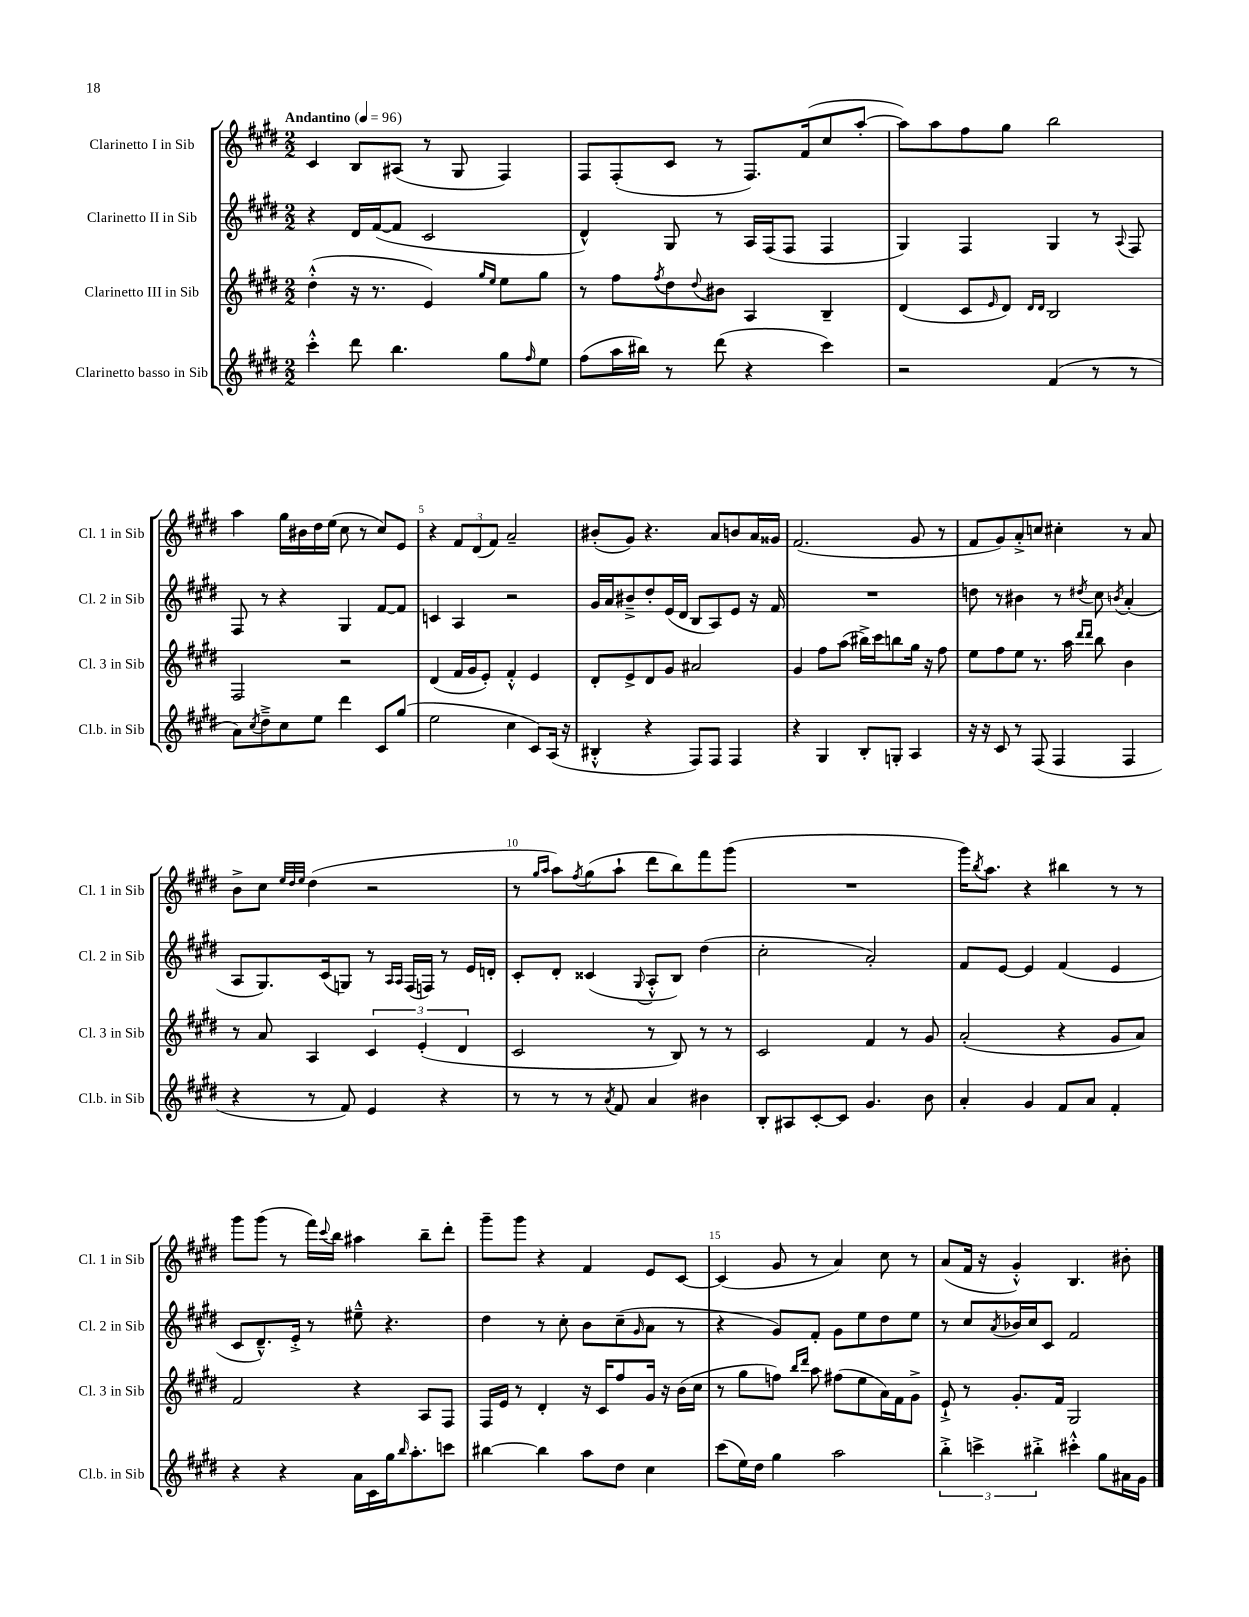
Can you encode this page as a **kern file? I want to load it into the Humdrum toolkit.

**kern	**kern	**kern	**kern
*part4	*part3	*part2	*part1
*staff4	*staff3	*staff2	*staff1
*I"Clarinetto basso in Sib	*I"Clarinetto III in Sib	*I"Clarinetto II in Sib	*I"Clarinetto I in Sib
*I'Cl.b. in Sib	*I'Cl. 3 in Sib	*I'Cl. 2 in Sib	*I'Cl. 1 in Sib
*clefG2	*clefG2	*clefG2	*clefG2
*k[f#c#g#d#]	*k[f#c#g#d#]	*k[f#c#g#d#]	*k[f#c#g#d#]
*M2/2	*M2/2	*M2/2	*M2/2
*MM96	*MM96	*MM96	*MM96
=1	=1	=1	=1
!	!	!	!LO:TX:a:B:t=Andantino
4ccc#'^^\	(4dd#'^^\	4r	4c#/
8ddd#\	16r	16d#/LL	8B/L
.	8.r	([16f#/J	.
4.bb\	.	8f#/J]	(8A#X/J
.	4e/)	2c#/	8r
.	.	.	8G#/
.	16qqgg#/LL	.	.
.	16qqee/JJ	.	.
8gg#\L	8ee\L	.	4F#/)
16qqff#/	.	.	.
8ee\J	8gg#\J	.	.
=2	=2	=2	=2
(8ff#\L	8r	4d#^^/)	8F#/L
16aa\L	8ff#\L	.	(8F#'/
16bb#X\JJ)	.	.	.
.	8qff#/	.	.
8r	8dd#\	8G#/	8c#/J
.	8qqdd#/	.	.
(8ddd#\	8b#X\J	8r	8r
4r	4A/	16A/LL	8.F#/L)
.	.	(16F#/J	.
.	.	8F#/J	.
.	.	.	(16f#/k
4ccc#\)	4B~/	4F#/	8cc#/
.	.	.	[8aa'/J
=3	=3	=3	=3
2r	(4d#/	4G#/)	8aa\L])
.	.	.	8aa\
.	8c#/L	4F#/	8ff#\
.	16qqe/	.	.
.	8d#/J)	.	8gg#\J
.	16qqd#/LL	.	.
.	16qqd#/JJ	.	.
(4f#/	2B/	4G#/	2bb\
8r	.	8r	.
.	.	8qqA/	.
8r	.	8F#/	.
!!LO:LB:g=z
=4	=4	=4	=4
8a\L)	2F#/	8F#/	4aa\
8qcc#/	.	.	.
8dd#~^\	.	8r	.
8cc#\	.	4r	16gg#\LL
.	.	.	16b#X\
8ee\J	.	.	16dd#\
.	.	.	(16ee\JJ
4ddd#\	2r	4G#/	8cc#\
.	.	.	8r
8c#/L	.	[8f#/L	8cc#/L)
(8gg#/J	.	8f#/J]	8e/J
=5	=5	=5	=5
2ee\	(4d#/	4cn/	4r
.	16f#/LL	4A/	12f#/L
.	16g#/J	.	.
.	.	.	(12d#/
.	8e'/J)	.	.
.	.	.	12f#/J)
4cc#\	4f#'^^/	2r	2a~/
8c#/L)	4e/	.	.
(16A/Jk	.	.	.
16r	.	.	.
=6	=6	=6	=6
4B#X'^^/	8d#'/L	16g#/LL	(8b#X'/L
.	.	16a/J	.
.	8e^/	8b#X~^/	8g#/J)
4r	8d#/	8dd#'/	4.r
.	8g#/J	(16e/L	.
.	.	16d#/JJ	.
8F#/L)	2a#X/	8B/L	.
8F#/J	.	8A/)	8a/L
4F#/	.	8e/J	8bn/
.	.	16r	16a/L
.	.	16f#/	16g##X/JJ
=7	=7	=7	=7
4r	4g#/	1r	(2.f#/
4G#/	8ff#\L	.	.
.	(8aa\J	.	.
8B'/L	16bb#X^\LL)	.	.
.	16ccc#\J	.	.
8Gn'/J	8bbn\	.	.
4A/	16gg#\Jk	.	8g#/
.	16r	.	.
.	8ff#\	.	8r
=8	=8	=8	=8
16r	8ee\L	8ddn\	8f#/L
16r	.	.	.
8c#/	8ff#\	8r	8g#/)
8r	8ee\J	4b#X\	8a'^/
(8F#/	8.r	.	8ccn/J
4F#/	.	8r	4cc#X'\
.	16aa\	.	.
.	16qqddd#/LL	.	.
.	16qqddd#/JJ	8qdd#X/	.
.	8bb\	8cc#\	.
.	.	8qbn/	.
4F#/	4b\	(4a'/	8r
.	.	.	8a/
!!LO:LB:g=z
=9	=9	=9	=9
4r	8r	8A/L	8b^\L
.	8a/	8.G#/)	8cc#\J
.	.	.	32qqee/LLL
.	.	.	32qqdd#/
.	.	.	32qqee/JJJ
8r	4A/	.	(4dd#\
.	.	(16c#/k	.
8f#/)	.	8Gn/J)	.
4e/	6c#/	8r	2r
.	.	16qqA/LL	.
.	.	16qqA/JJ	.
.	.	(16F#/LL	.
.	(6e'/	.	.
.	.	16Fn/JJ)	.
4r	.	8r	.
.	6d#/	.	.
.	.	16e/LL	.
.	.	16dn'/JJ	.
=10	=10	=10	=10
8r	2c#/	8c#'/L	8r
.	.	.	16qqgg#/LL
.	.	.	16qqaa/JJ
8r	.	8d#'/J	8aa\L)
.	.	.	8qff#/
8r	.	(4c##X/	(8gg#\
8qa/	.	.	.
8f#/	.	.	8aa`\J
.	.	8qqG#/	.
4a/	8r	8A'^^/L	8ddd#\L
.	8B/)	8B/J)	8bb\)
4b#X\	8r	(4dd#\	8fff#\
.	8r	.	(8ggg#\J
=11	=11	=11	=11
8B'/L	2c#/	2cc#'\	1r
8A#X/	.	.	.
[8c#'/	.	.	.
8c#/J]	.	.	.
4.g#/	4f#/	2a'/)	.
.	8r	.	.
8b\	8g#/	.	.
=12	=12	=12	=12
4a'/	(2a'/	8f#/L	16ggg#\KL)
.	.	.	8qbb/
.	.	.	8.aa\J
.	.	[8e/J	.
4g#/	.	4e/]	4r
8f#/L	4r	(4f#/	4bb#X\
8a/J	.	.	.
4f#'/	8g#/L	4e/	8r
.	8a/J)	.	8r
!!LO:LB:g=z
=13	=13	=13	=13
4r	2f#/	8c#/L	8ggg#\L
.	.	8.d#~^^/)	(8ggg#\J
4r	.	.	8r
.	.	16e'^/Jk	.
.	.	8r	16fff#\LL)
.	.	.	8qqccc#/
.	.	.	16bb\JJ
16a\LL	4r	8ee#X~^^\	4aa#X\
16c#\	.	.	.
16gg#\J	.	4.r	.
16qqbb/	.	.	.
8.aa'\	.	.	.
.	8A/L	.	8bb~\L
8cccn\J	8F#/J	.	8ddd#'\J
=14	=14	=14	=14
[4bb#X\	16F#/LL	4dd#\	8ggg#~\L
.	16e/JJ	.	.
.	8r	.	8ggg#\J
4bb#\]	4d#'/	8r	4r
.	.	8cc#'\	.
8aa\L	16r	8b\L	4f#/
.	16c#/KL	.	.
8dd#\J	8ff#/	(8cc#~\	.
.	.	16qqg#/	.
4cc#\	16g#/Jk	8a\J	8e/L
.	16r	.	.
.	(16b\LL	8r	[8c#/J
.	16cc#\JJ	.	.
=15	=15	=15	=15
(8ccc#\L	8r	4r	(4c#/]
16ee\L)	8gg#\L	.	.
16dd#\JJ	.	.	.
4gg#\	8ffn\J)	8g#/L)	8g#/
.	16qqbb/LL	.	.
.	16qqddd#/JJ	.	.
.	8aa\	8f#'/J	8r
2aa\	(8ff#X\L	8g#\L	4a/)
.	8ee\	8ee\	.
.	16a\L)	8dd#\	8cc#\
.	16f#\J	.	.
.	8g#^\J	8ee\J	8r
=16	=16	=16	=16
6bb'^\	8e`^/	8r	(8a/L
.	8r	8cc#/L	16f#/Jk
6cccn^\	.	.	.
.	.	.	16r
.	.	8qa/	.
.	8.g#'/L	16b-X/L	4g#'^^/)
.	.	16cc#/J	.
6bb#X'^\	.	.	.
.	.	8c#/J	.
.	16f#/Jk	.	.
4ccc#X'^^\	2G#/	2f#/	4.B/
8gg#\L	.	.	.
16a#X\L	.	.	8b#X'\
16g#\JJ	.	.	.
==	==	==	==
*-	*-	*-	*-
